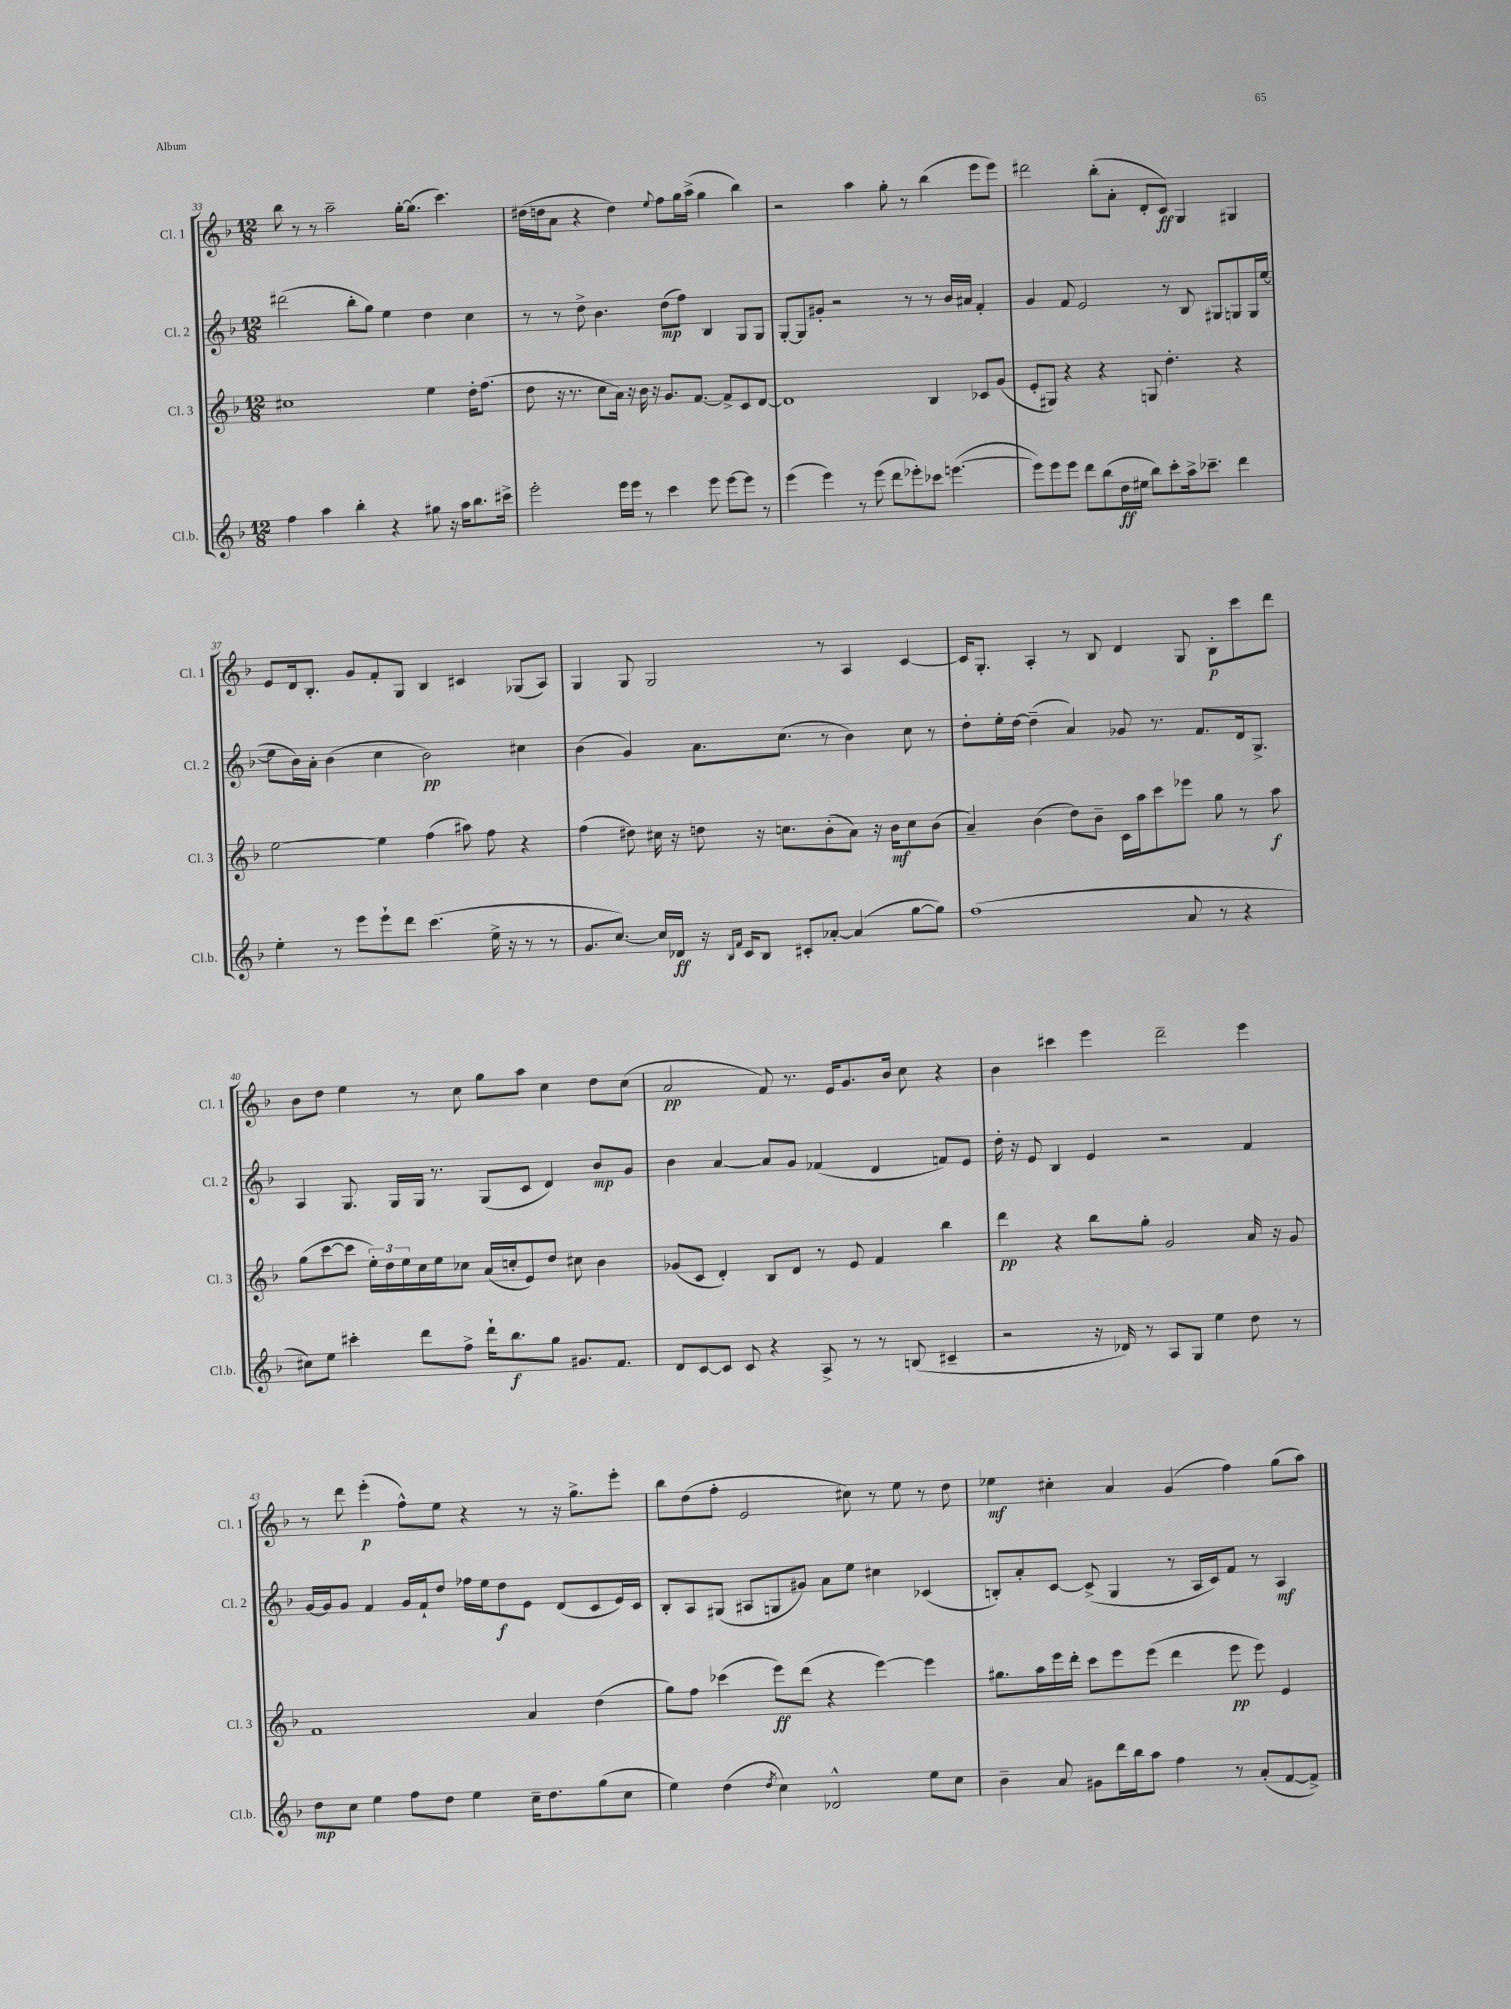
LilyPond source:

<<
\new StaffGroup <<
\new Staff = "s0" \with { instrumentName = "Cl. 1" shortInstrumentName = "Cl. 1" } {
    \clef treble \key f \major \numericTimeSignature \time 12/8
    bes''8 r8 r8 a''2-- g''16~-. g''8.( c'''4.) |
    dis''16( d''16 a'8 r4 d''4) \appoggiatura { e''8 } f''8 g''16 a''16->( g''4 bes''4) |
    r2 a''4 g''8-. r8 bes''4( e'''8 e'''8) |
    dis'''2 bes''8-.( a'8-. d'8-. c'8\ff) g4 gis4 |
    e'8 d'16 bes8.-. g'8 f'8-. g8 bes4 cis'4 ges8( a8) |
    g4 g8 g2 r8 a4 c'4~ |
    c'16 g8.-. a4-. r8 bes8 d'4 g8 bes8-.\p c'''8 d'''8 |
    bes'8 d''8 e''4 r8 c''8 g''8 a''8 c''4 d''8 c''8( |
    a'2\pp f'8) r8. e'16 g'8. bes'16 c''8 r4 |
    bes'4 cis'''4 e'''4 d'''2-- e'''4 |
    r8 d'''8 e'''4-.\p( f''8-^) e''8 r4 r8 r16 g''8.-> e'''8-. |
    bes''8 d''8( f''8-. e'2 cis''8) r8 e''8 r8 d''8 |
    ees''4\mf cis''4-. a'4 g'4( f''4) g''8( a''8) \bar "|." |
}
\new Staff = "s1" \with { instrumentName = "Cl. 2" shortInstrumentName = "Cl. 2" } {
    \clef treble \key f \major \numericTimeSignature \time 12/8
    dis'''2( bes''8-. g''8) e''4 d''4 c''4 |
    r8 r8 d''8-> bes'4. d''8\mp( f''8) bes4 g8 g8 |
    g8~-. g8 gis'8-. r2 r8 r8 bes'16 ais'16 f'4-. |
    g'4 f'8 e'2 r8 bes8 gis8 g8 g16 e''16~( |
    e''8 bes'16) a'16-. bes'4( c''4 bes'2\pp) cis''4 |
    bes'4( g'4) a'8. c''8.( r8 bes'4) c''8 r8 |
    d''8-. e''16-. d''16~ d''4--( a'4) ges'8 r8. f'8. d'16 g8.-> |
    a4 g8. g16 g16 r8. g8( c'8 d'4) bes'8\mp g'8 |
    bes'4 a'4~ a'8 g'8 fes'4( d'4 f'8) e'8 |
    d''16-. r16 e'8 bes4 e'4 r2 f'4 |
    g'16~ g'16 g'8 f'4 g'16 f'16-! d''8 fes''16 e''16 d''8\f e'8 d'8( c'8 e'16) c'16 |
    bes8-. a8 gis8( ais8 g8 gis'8) a'8 e''8 cis''4 ces'4( |
    b8-.) a'8-. c'8~ c'8->( g4 r8 a16 c'16) f'8 r8 a4\mf \bar "|." |
}
\new Staff = "s2" \with { instrumentName = "Cl. 3" shortInstrumentName = "Cl. 3" } {
    \clef treble \key f \major \numericTimeSignature \time 12/8
    cis''1 e''4 d''16-. f''8.( |
    d''8 r16 r8. c''8 a'16) r16 bes'16 r16 g'8. f'8.~ f'8-> c'8 d'8~ |
    d'1 bes4 ces'8 g'8( |
    e'8-. gis8) r4 r4 g8 d''4.-. r4 |
    e''2~ e''4 f''4( ais''8) f''8 r4 |
    f''4( dis''8) cis''16 r16 d''8 r16 c''8. bes'8-.( a'8) r16 bes'16\mf c''8 bes'8( |
    a'4--) bes'4( d''8) bes'8-- c'16 a''16 c'''8 ees'''8 g''8 r8 a''8\f |
    g''8( c'''8~ c'''8 \tuplet 3/2 { e''16-.) d''16 e''16 } c''16 e''16 ces''8 a'16( c''16-. e'8) d''8 cis''8 bes'4 |
    ges'8( c'8 d'4-.) bes8 d'8 r8 e'8 f'4 bes''4 |
    d'''4\pp r4 bes''8 g''8-. g'2 a'16 r16 g'8 |
    f'1 a'4 d''4( |
    g''8) f''8 ces'''4( e'''8\ff) d'''8( r4 e'''4~) e'''4 |
    gis''8. a''16 e'''16 d'''16-. c'''8 e'''8 e'''8( d'''4 e'''8\pp e'''8) e'4 \bar "|." |
}
\new Staff = "s3" \with { instrumentName = "Cl.b." shortInstrumentName = "Cl.b." } {
    \clef treble \key f \major \numericTimeSignature \time 12/8
    f''4 a''4 bes''4-. r4 gis''8 r16 a''16 bes''8. cis'''16-> |
    e'''2-. e'''16 e'''16 r8 c'''4 e'''8 e'''8~ e'''8 r8 |
    e'''4( e'''4) r8 e'''8( d'''8 ees'''8-.) ces'''8 e'''4.~( |
    e'''8) e'''8 e'''8 d'''8 bes''8( d''16\ff eis''16 bes''8) c'''8-. a''16-> ces'''8.-- d'''4 |
    e''4-. r8 e'''8 e'''8-! d'''8 c'''4.( e''16-> r16 r8 r8 |
    g'8. c''8.~) c''16 des'16\ff r16 \grace { bes16 f'16 } c'16 bes8 cis'8-. aes'8~-. aes'4( g''8~ g''8) |
    f''1( a'8 r8 r4 |
    cis''8) e''8 cis'''4-. d'''8 f''8-> d'''16-! bes''8.\f g''8 gis'8. f'8. |
    d'8 c'8~ c'8 c'8 r4 a8-> r8 r8 b8( cis'4-- |
    r2 r16 des'16) r8 a8 g8 e''4 d''8 r8 |
    d''8\mp c''8 e''4 f''8 d''8 e''4 c''16-- d''8. g''8( c''8 |
    e''4) d''4( \acciaccatura { d''8 } c''4) des'2-^ e''8 c''8 |
    bes'4-- a'8 gis'8 d'''16 bes''16 a''8 f''4 r8 a'8-.( f'8~ f'8->) \bar "|." |
}
>>
>>
\layout { \context { \Score currentBarNumber = #33 } }
